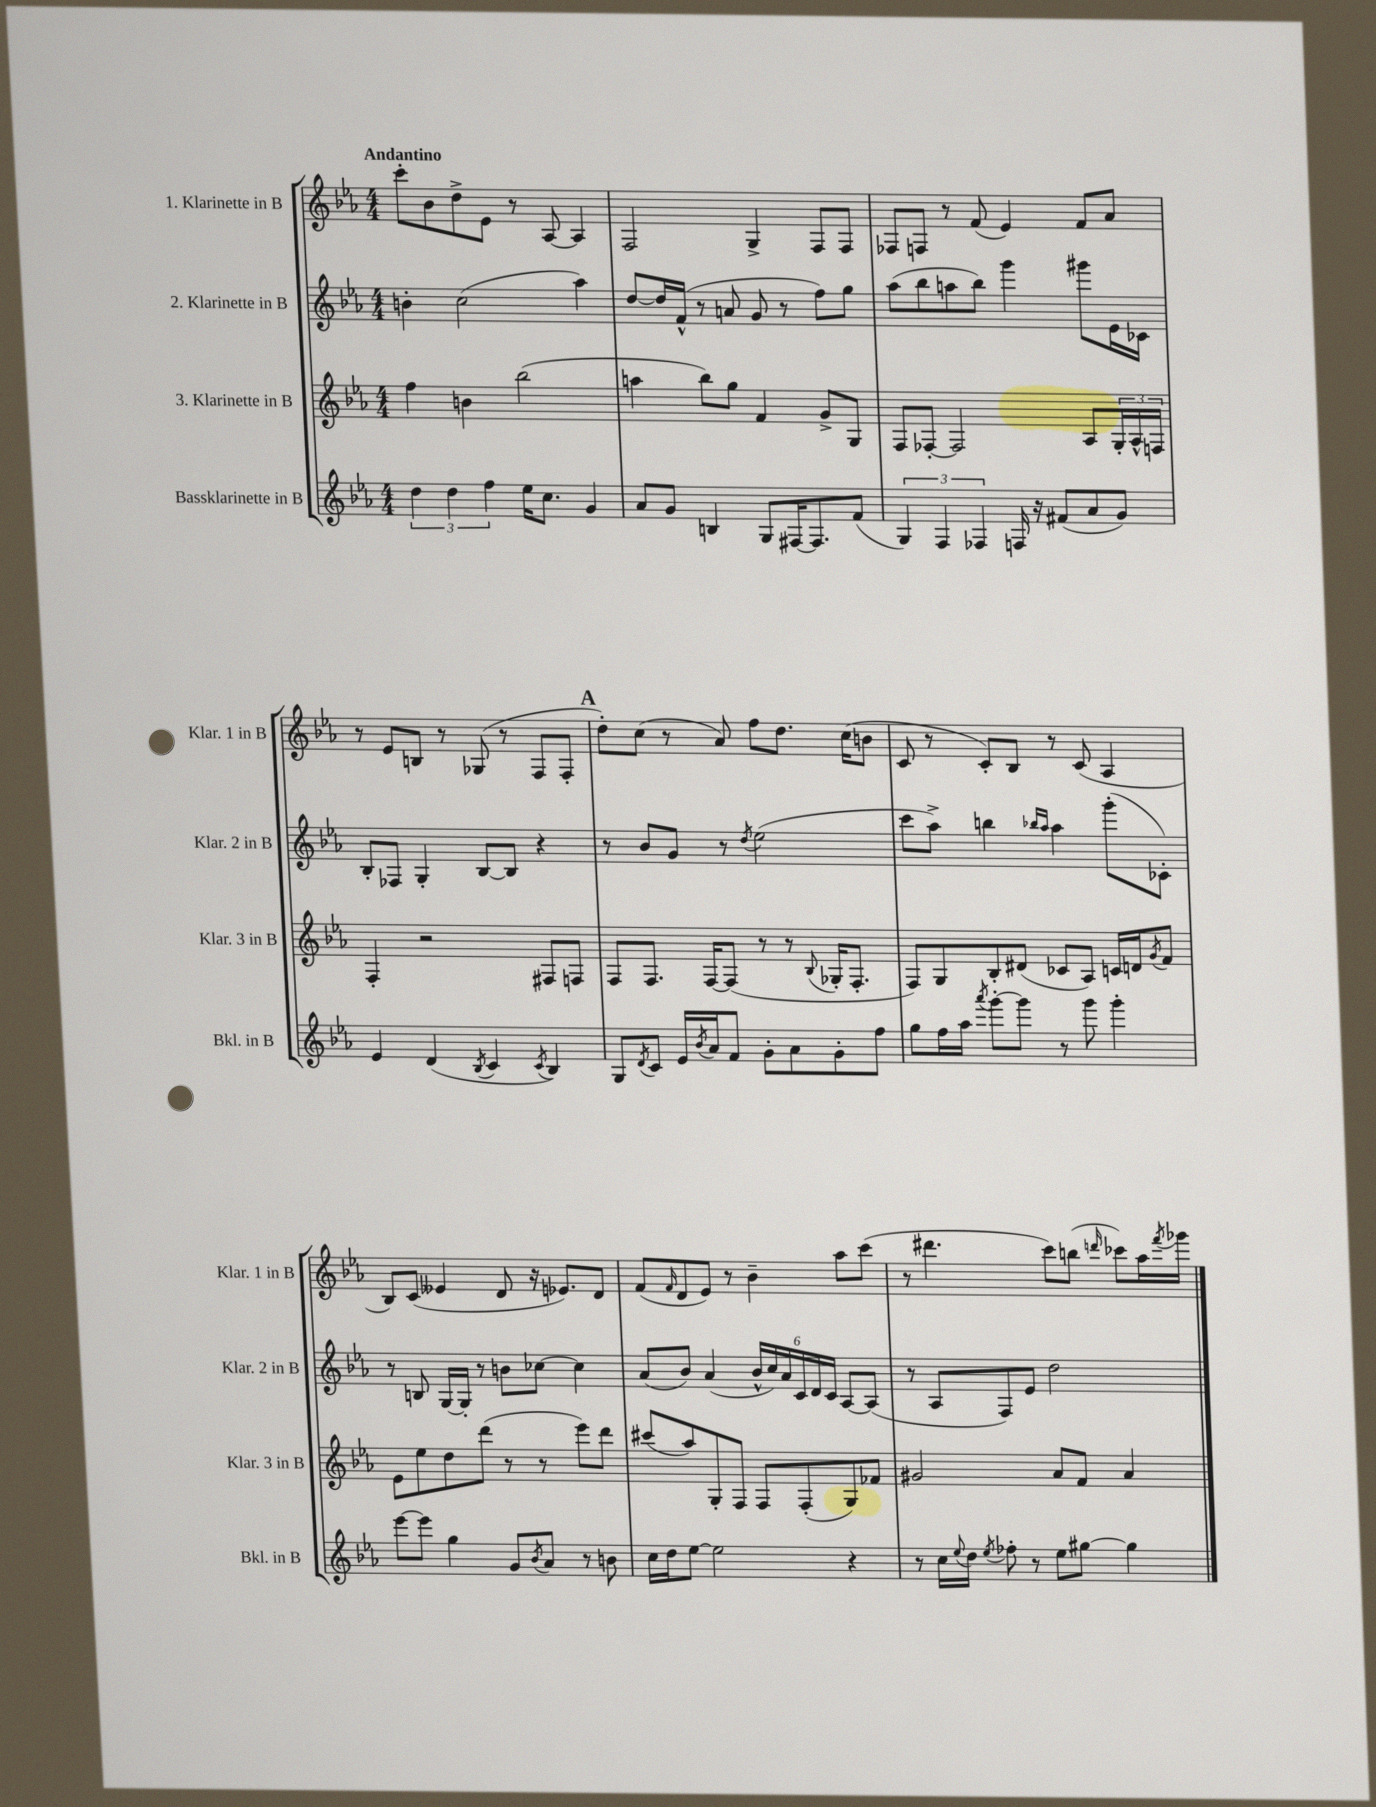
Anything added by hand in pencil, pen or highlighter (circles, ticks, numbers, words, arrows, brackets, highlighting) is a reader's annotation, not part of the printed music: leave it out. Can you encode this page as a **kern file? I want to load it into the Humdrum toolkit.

**kern	**kern	**kern	**kern
*staff4	*staff3	*staff2	*staff1
*clefG2	*clefG2	*clefG2	*clefG2
*k[b-e-a-]	*k[b-e-a-]	*k[b-e-a-]	*k[b-e-a-]
*M4/4	*M4/4	*M4/4	*M4/4
6dd	4ff	4b'	8ccc'
.	.	.	8b-
6dd	.	.	.
.	4b	(2cc	8dd^
6ff	.	.	.
.	.	.	8e-
16ee-	(2bb-	.	8r
8.cc	.	.	.
.	.	.	[8A-
4g	.	4aa-)	4A-]
=	=	=	=
8a-	4aa	[8dd	2F
8g	.	16dd]	.
.	.	(16f^^	.
4B	8bb-)	8r	.
.	8gg	8a	.
8G	4f	8g	4G^
[16F#	.	8r	.
8.F#]	.	.	.
.	8g^	8ff)	8F
(8f	8G	8gg	8F
=	=	=	=
6G)	8F	(8aa-	8F-
.	[8F-'	8bb-	8F
6F	.	.	.
.	2F-]	8aa	8r
6F-	.	.	.
.	.	8bb-)	(8f
16F	.	4ggg	4e-)
16r	.	.	.
(8f#	.	.	.
8a-	8A-	8ggg#	8f
8g)	24G'	16e-	8a-
.	24A-^^	.	.
.	.	16c-	.
.	24F	.	.
=	=	=	=
4e-	4F'	8B-'	8r
.	.	8F-	8e-
(4d	2r	4G'	8B
.	.	.	8r
8qB-	.	.	.
4c	.	[8B-	(8G-
.	.	8B-]	8r
8qc	.	.	.
4B-)	8F#	4r	8F
.	8F	.	8F'
=	=	=	=
8G	8F	8r	8dd')
8qd	.	.	.
8c	8.F	8b-	(8cc
16e-	.	8g	8r
8qb-	.	.	.
16a-	[16F	.	.
8f	(8F]	8r	8a-)
.	.	8qdd	.
8g'	8r	(2ee-	8ff
8a-	8r	.	8.dd
.	8qqB-	.	.
8g'	16G-'	.	.
.	8.F'	.	(16cc
8ff	.	.	8b
=	=	=	=
8gg	8F)	8ccc	8c
16ff	8G	8aa-^)	8r
16aa-	.	.	.
8qaaa-	.	.	.
[8ggg'	8B-'	4bb	8c')
8ggg]	(8d#	.	8B-
.	.	16qqbb-	.
.	.	16qqaa-	.
8r	8c-	4aa-	8r
8ggg	8A-)	.	(8c
4ggg'	16c	(8ggg'	4A-
.	16d	.	.
.	8qg	.	.
.	8f	8c-')	.
=	=	=	=
[8eee-	8e-	8r	8B-)
8eee-]	8ee-	8B	(8c
4gg	8dd	[16G	4e--
.	.	16G']	.
.	(8ddd	8r	.
8g	8r	8b	8d
8qb-	.	.	.
8a-	8r	[8cc-	16r
.	.	.	8.e-)
8r	8eee-)	4cc-]	.
8b	8ddd	.	8d
=	=	=	=
16cc	(8ccc#	(8a-	(8f
16dd	.	.	.
.	.	.	16qqf
[8ee-	8aa-)	8b-)	8d
2ee-]	8G'	(4a-	8e-)
.	8F	.	8r
.	8F	24b-^^	4b-~
.	.	24cc)	.
.	.	24a-	.
.	(8F'	24c	.
.	.	24d	.
.	.	24c	.
4r	8G)	[8A-	8aa-
.	8f-	(8A-]	(8ccc
=	=	=	=
8r	2g#	8r	8r
16cc	.	8A-	4.ddd#
8qqee-	.	.	.
16dd	.	.	.
8qee-	.	.	.
8ff-'	.	8F)	.
8r	.	8e-	.
8ee-	8a-	2dd	8ccc)
[8gg#	8f	.	(8bb
.	.	.	16qqddd
4gg#]	4a-	.	8ccc-)
.	.	.	16aa-
.	.	.	8qfff
.	.	.	16ggg-
==	==	==	==
*-	*-	*-	*-
